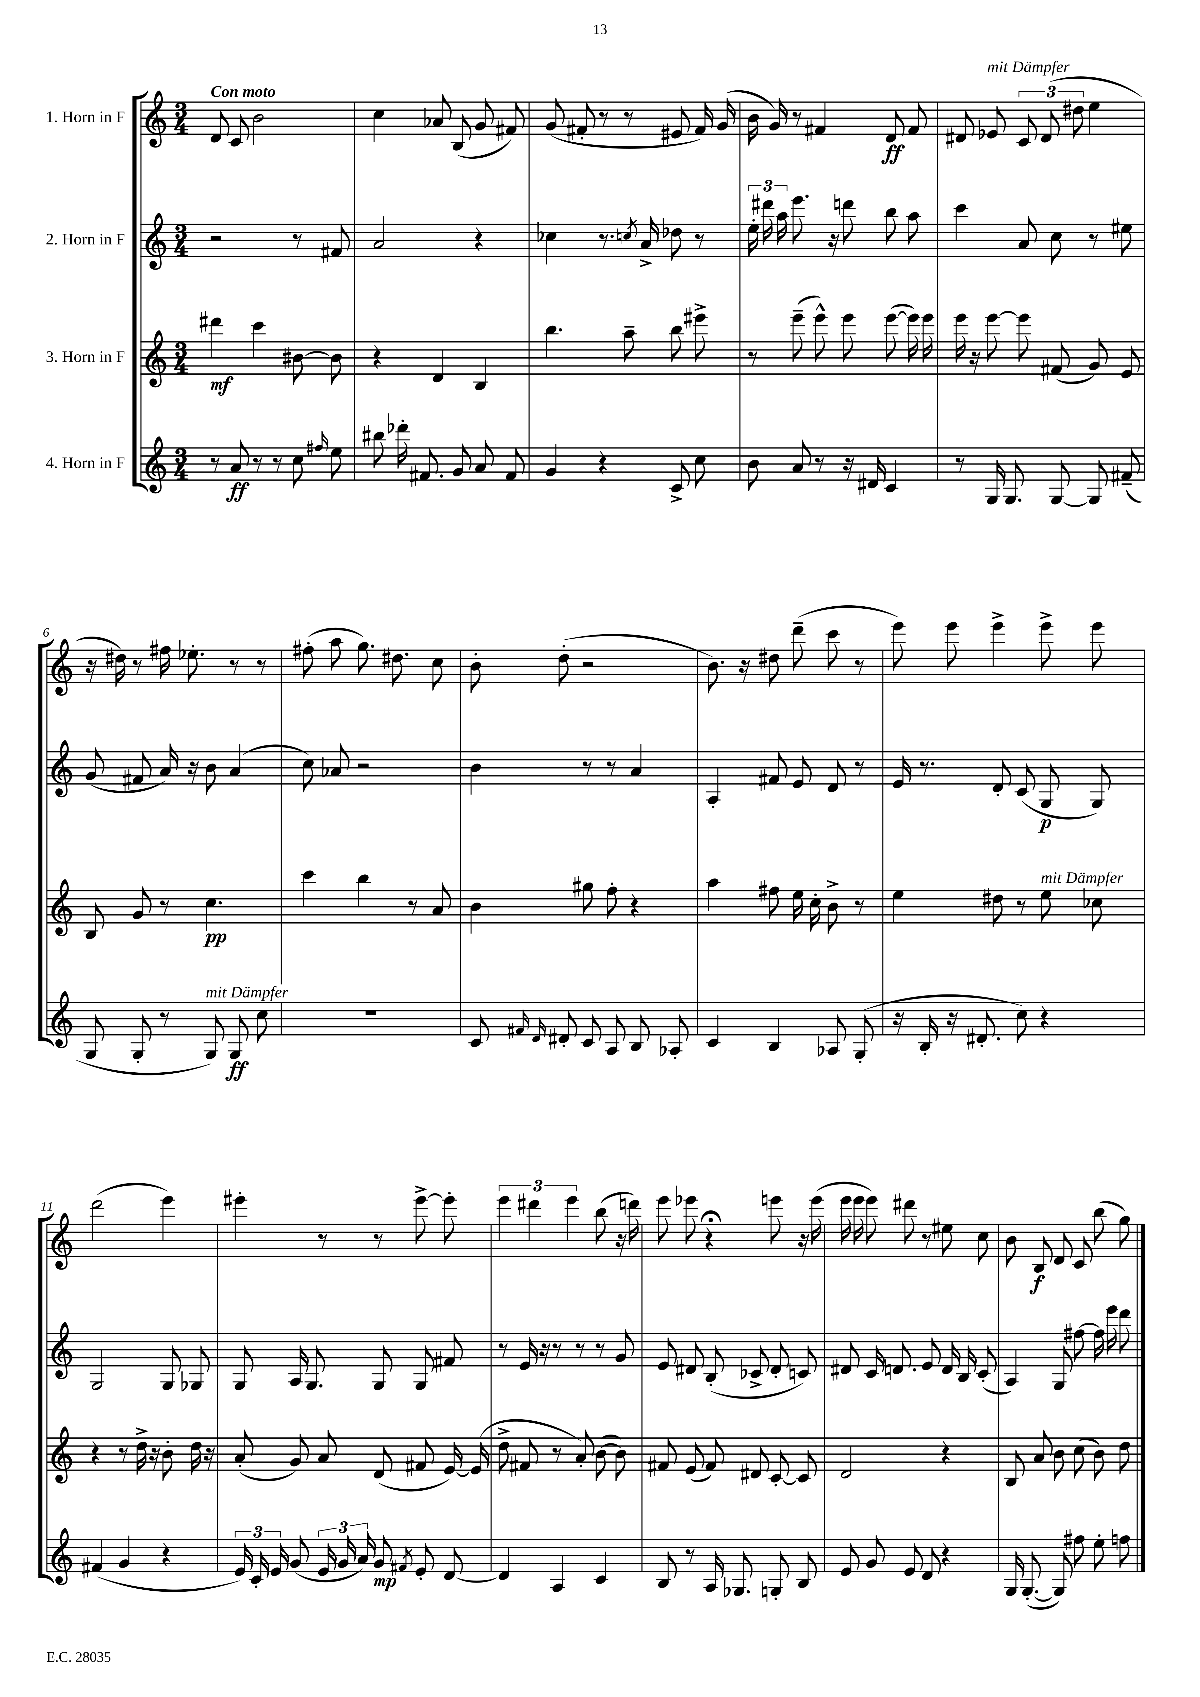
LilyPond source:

<<
\new StaffGroup <<
\new Staff = "s0" \with { instrumentName = "1. Horn in F" } {
    \clef treble \key c \major \numericTimeSignature \time 3/4 \tempo "Con moto"
    \autoBeamOff d'8 c'8 b'2 |
    c''4 aes'8 b8( g'8 fis'8) |
    g'8( fis'8-. r8 r8 eis'8 fis'16) g'16( |
    b'16 g'16) r8 fis'4 d'8\ff fis'8 |
    dis'8 ees'8^\markup { \italic "mit Dämpfer" } \tuplet 3/2 { c'8 dis'8( dis''8 } e''4 |
    r16 dis''16) r8 fis''16 ees''8.-. r8 r8 |
    fis''8-.( a''8 g''8.) dis''8. c''8 |
    b'8-. d''8-.( r2 |
    b'8.) r16 dis''8 d'''8--( c'''8 r8 |
    e'''8) e'''8 e'''4-> e'''8-> e'''8 |
    d'''2( e'''4) |
    eis'''4-. r8 r8 eis'''8~-> eis'''8-. |
    \tuplet 3/2 { e'''4 dis'''4 e'''4 } b''8( r16 d'''16) |
    e'''8 ees'''8 r4\fermata e'''8 r16 e'''16( |
    e'''16 e'''16 e'''8) dis'''8 r8 eis''8 c''8 |
    b'8 b8\f d'8 c'8 b''8( g''8) \bar "|." |
}
\new Staff = "s1" \with { instrumentName = "2. Horn in F" } {
    \clef treble \key c \major \numericTimeSignature \time 3/4
    \autoBeamOff r2 r8 fis'8 |
    a'2 r4 |
    ces''4 r8. \acciaccatura { c''8 } a'16-> des''8 r8 |
    \tuplet 3/2 { e''16-. dis'''16 a''16 } e'''8. r16 d'''8 b''8 a''8 |
    c'''4 a'8 c''8 r8 eis''8 |
    g'8( fis'8 a'16) r16 b'8 a'4( |
    c''8) aes'8 r2 |
    b'4 r8 r8 a'4 |
    a4-. fis'8 e'8 d'8 r8 |
    e'16 r8. d'8-. c'8( g8\p g8) |
    g2 g8 ges8 |
    g8 a16 g8. g8 g8 fis'8 |
    r8 e'16 r16 r8 r8 r8 g'8 |
    e'8 dis'8 b8-.( ces'8-> dis'8-. c'8) |
    dis'8 c'16 d'8. e'8 d'16 b16 c'8-.( |
    a4) g8 fis''8~ fis''16 e'''16 d'''8 \bar "|." |
}
\new Staff = "s2" \with { instrumentName = "3. Horn in F" } {
    \clef treble \key c \major \numericTimeSignature \time 3/4
    \autoBeamOff dis'''4\mf c'''4 bis'8~ bis'8 |
    r4 d'4 b4 |
    b''4. a''8-- b''8 eis'''8-> |
    r8 e'''8--( e'''8-^) e'''8 e'''8~( e'''16) e'''16 |
    e'''16 r16 e'''8~ e'''8 fis'8( g'8) e'8 |
    b8 g'8 r8 c''4.\pp |
    c'''4 b''4 r8 a'8 |
    b'4 gis''8 f''8-. r4 |
    a''4 fis''8 e''16 c''16-. b'8-> r8 |
    e''4 dis''8 r8 e''8^\markup { \italic "mit Dämpfer" } ces''8 |
    r4 r8 d''16-> r16 b'8-. d''16 r16 |
    a'8-.( g'8) a'8 d'8( fis'8 e'16~) e'16( |
    d''8-> fis'8 r8 a'8-.) b'8~( b'8) |
    fis'8 e'8( fis'8) dis'8 c'8~-. c'8 |
    d'2 r4 |
    b8 a'8 b'8 c''8( b'8) d''8 \bar "|." |
}
\new Staff = "s3" \with { instrumentName = "4. Horn in F" } {
    \clef treble \key c \major \numericTimeSignature \time 3/4
    \autoBeamOff r8 a'8\ff r8 r8 c''8 \grace { fis''16 } e''8 |
    bis''8 des'''16-. fis'8. g'8 a'8 fis'8 |
    g'4 r4 c'8-> c''8 |
    b'8 a'8 r8 r16 dis'16 c'4 |
    r8 g16 g8. g8~ g8 fis'8--( |
    g8 g8-. r8 g8^\markup { \italic "mit Dämpfer" }) g8\ff c''8 |
    R2. |
    c'8 \grace { fis'16 d'16 } dis'8-. c'8 a8 b8 aes8-. |
    c'4 b4 aes8 g8-.( |
    r16 b16-. r16 dis'8.-. c''8) r4 |
    fis'4( g'4 r4 |
    \tuplet 3/2 { e'16) c'16-. e'16 } g'8( \tuplet 3/2 { e'16 g'16 a'16) } g'8\mp \acciaccatura { fis'8 } e'8-. d'8~ |
    d'4 a4 c'4 |
    b8 r8 a16 ges8. g8-. b8 |
    e'8 g'8 e'8 d'8 r4 |
    g16 g8.~-.( g8) fis''8 e''8-. f''8 \bar "|." |
}
>>
>>
